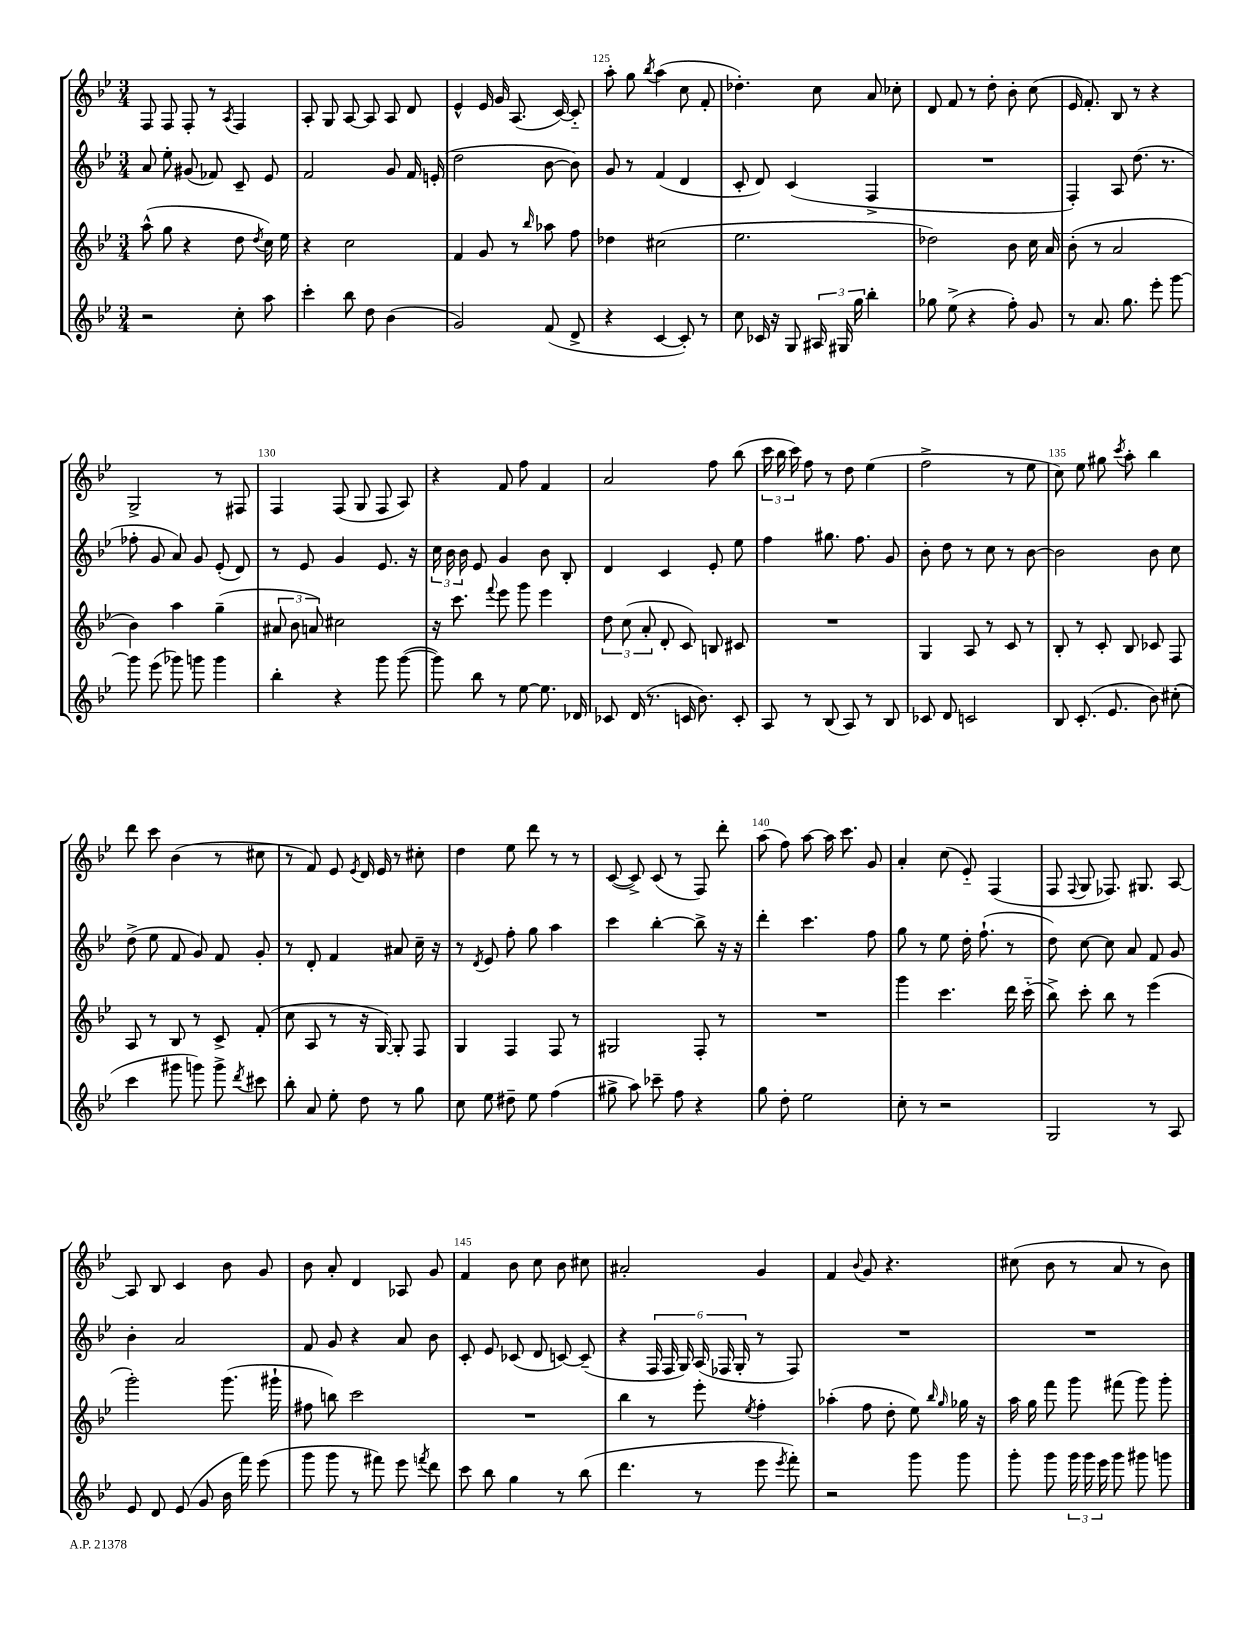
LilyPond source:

<<
\new StaffGroup <<
\new Staff = "s0" {
    \clef treble \key bes \major \numericTimeSignature \time 3/4
    \autoBeamOff f8 f8 f8-. r8 \acciaccatura { a8 } f4 |
    a8-. g8 a8~ a8 a8 d'8 |
    ees'4-^ ees'16 g'16 a8.( c'16~) c'8-_ |
    a''8-. g''8 \acciaccatura { bes''8 } a''4( c''8 f'8-. |
    des''4.-.) c''8 a'8 ces''8-. |
    d'8 f'8 r8 d''8-. bes'8-. c''8( |
    ees'16 f'8.-.) bes8 r8 r4 |
    g2-> r8 fis8 |
    f4 f8( g8 f8 a8) |
    r4 f'8 f''8 f'4 |
    a'2 f''8 bes''8( |
    \tuplet 3/2 { c'''16 bes''16 c'''16) } f''8 r8 d''8 ees''4( |
    f''2-> r8 ees''8 |
    c''8) ees''8 gis''8 \acciaccatura { c'''8 } a''8-. bes''4 |
    d'''8 c'''8 bes'4( r8 cis''8 |
    r8 f'8) ees'8 \acciaccatura { ees'8 } d'16 ees'16 r8 cis''8-. |
    d''4 ees''8 d'''8 r8 r8 |
    c'8~( c'8->) c'8( r8 f8) d'''8-. |
    a''8( f''8) a''8~ a''16 c'''8. g'8 |
    a'4-. c''8( ees'8-_) f4( |
    f8 \appoggiatura { f8 } g8 fes8.) gis8. a8~ |
    a8 bes8 c'4 bes'8 g'8 |
    bes'8 a'8-. d'4 aes8 g'8 |
    f'4 bes'8 c''8 bes'8 cis''8 |
    ais'2-. g'4 |
    f'4 \appoggiatura { bes'8 } g'8 r4. |
    cis''8( bes'8 r8 a'8 r8 bes'8) \bar "|." |
}
\new Staff = "s1" {
    \clef treble \key bes \major \numericTimeSignature \time 3/4
    \autoBeamOff a'8 ees''8-. gis'8( fes'8) c'8-- ees'8 |
    f'2 g'8 f'16 e'16-.( |
    d''2 bes'8~ bes'8) |
    g'8 r8 f'4( d'4 |
    c'8-. d'8) c'4( f4-> |
    R2. |
    f4-.) a8 d''8.( r8. |
    fes''8-. g'8 a'8) g'8 ees'8-.( d'8) |
    r8 ees'8 g'4 ees'8. r16 |
    \tuplet 3/2 { c''16 bes'16 bes'16 } ees'8 g'4 bes'8 bes8-. |
    d'4 c'4 ees'8-. ees''8 |
    f''4 gis''8. f''8. g'8 |
    bes'8-. d''8 r8 c''8 r8 bes'8~ |
    bes'2 bes'8 c''8 |
    d''8->( ees''8 f'8 g'8) f'8 g'8-. |
    r8 d'8-. f'4 ais'8 c''16-- r16 |
    r8 \acciaccatura { d'8 } ees'8 f''8-. g''8 a''4 |
    c'''4 bes''4~-. bes''8-> r16 r16 |
    d'''4-. c'''4. f''8 |
    g''8 r8 ees''8 d''16-. f''8.-!( r8 |
    d''8) c''8~ c''8 a'8 f'8 g'8 |
    bes'4-. a'2 |
    f'8 g'8 r4 a'8 bes'8 |
    c'8-. ees'8 ces'8( d'8 c'8~) c'8--( |
    r4 \tuplet 6/4 { f16 f16 g16) a16( fes16 g16-. } r8 fes8) |
    R2. |
    R2. \bar "|." |
}
\new Staff = "s2" {
    \clef treble \key bes \major \numericTimeSignature \time 3/4
    \autoBeamOff a''8-^( g''8 r4 d''8 \acciaccatura { d''8 } c''16) ees''16 |
    r4 c''2 |
    f'4 g'8 r8 \grace { bes''16 } aes''8 f''8 |
    des''4 cis''2( |
    ees''2. |
    des''2) bes'8 c''16 a'16 |
    bes'8-.( r8 a'2 |
    bes'4) a''4 g''4--( |
    \tuplet 3/2 { ais'8 bes'8 a'8) } cis''2 |
    r16 c'''8. \appoggiatura { f'''8 } ees'''8 g'''8 ees'''4 |
    \tuplet 3/2 { d''8 c''8( a'8-. } d'8-. c'8) b8 cis'8 |
    R2. |
    g4 a8 r8 c'8 r8 |
    bes8-. r8 c'8-. bes8 ces'8 f8 |
    a8 r8 bes8 r8 c'8-> f'8-.( |
    c''8 a8 r8 r16 g16~) g8-. f8 |
    g4 f4 f8 r8 |
    gis2 f8-. r8 |
    R2. |
    g'''4 c'''4. d'''16 c'''16-_( |
    bes''8->) c'''8-. bes''8 r8 ees'''4( |
    g'''2-.) g'''8.( gis'''16-! |
    fis''8 b''8) c'''2 |
    R2. |
    bes''4 r8 ees'''8-. \acciaccatura { ees''8 } f''4-. |
    aes''4-.( f''8 d''8-. ees''8) \grace { bes''16 g''16 } ges''16 r16 |
    a''16 g''16 f'''8 g'''8 fis'''8( g'''8) g'''8-. \bar "|." |
}
\new Staff = "s3" {
    \clef treble \key bes \major \numericTimeSignature \time 3/4
    \autoBeamOff r2 c''8-. a''8 |
    c'''4-. bes''8 d''8 bes'4( |
    g'2) f'8( d'8-> |
    r4 c'4~ c'8-.) r8 |
    c''8 ces'16 r16 g8 \tuplet 3/2 { ais16 gis16 g''16 } bes''4-. |
    ges''8 ees''8->( r4 f''8-.) g'8 |
    r8 a'8. g''8. ees'''8-. g'''8~ |
    g'''8 ees'''8( ges'''8) g'''8 g'''4 |
    bes''4-. r4 g'''8 g'''8~( |
    g'''8) bes''8 r8 ees''8~ ees''8. des'16 |
    ces'8 d'16( r8. c'16 bes'8.) c'8-. |
    a8 r8 bes8( a8) r8 bes8 |
    ces'8 d'8 c'2 |
    bes8 c'8.-.( ees'8. bes'8) cis''8-.( |
    c'''4 gis'''8 g'''8) g'''8-> \acciaccatura { d'''8 } cis'''8 |
    bes''8-. a'8 ees''8-. d''8 r8 g''8 |
    c''8 ees''8 dis''8-- ees''8 f''4( |
    gis''8-> a''8) ces'''8-- f''8 r4 |
    g''8 d''8-. ees''2 |
    c''8-. r8 r2 |
    g2 r8 a8 |
    ees'8 d'8 ees'8( g'8 bes'16 f'''16) ees'''8( |
    g'''8 g'''8 r8 fis'''8) ees'''8 \acciaccatura { f'''8 } d'''8 |
    c'''8 bes''8 g''4 r8 bes''8( |
    d'''4. r8 ees'''8 \acciaccatura { ees'''8 } f'''8-.) |
    r2 g'''8 g'''8 |
    g'''8-. g'''8 \tuplet 3/2 { g'''16 g'''16 ees'''16 } g'''8 gis'''8 g'''8 \bar "|." |
}
>>
>>
\layout { \context { \Score currentBarNumber = #122 \override BarNumber.break-visibility = ##(#f #t #t) barNumberVisibility = #(every-nth-bar-number-visible 5) } }
